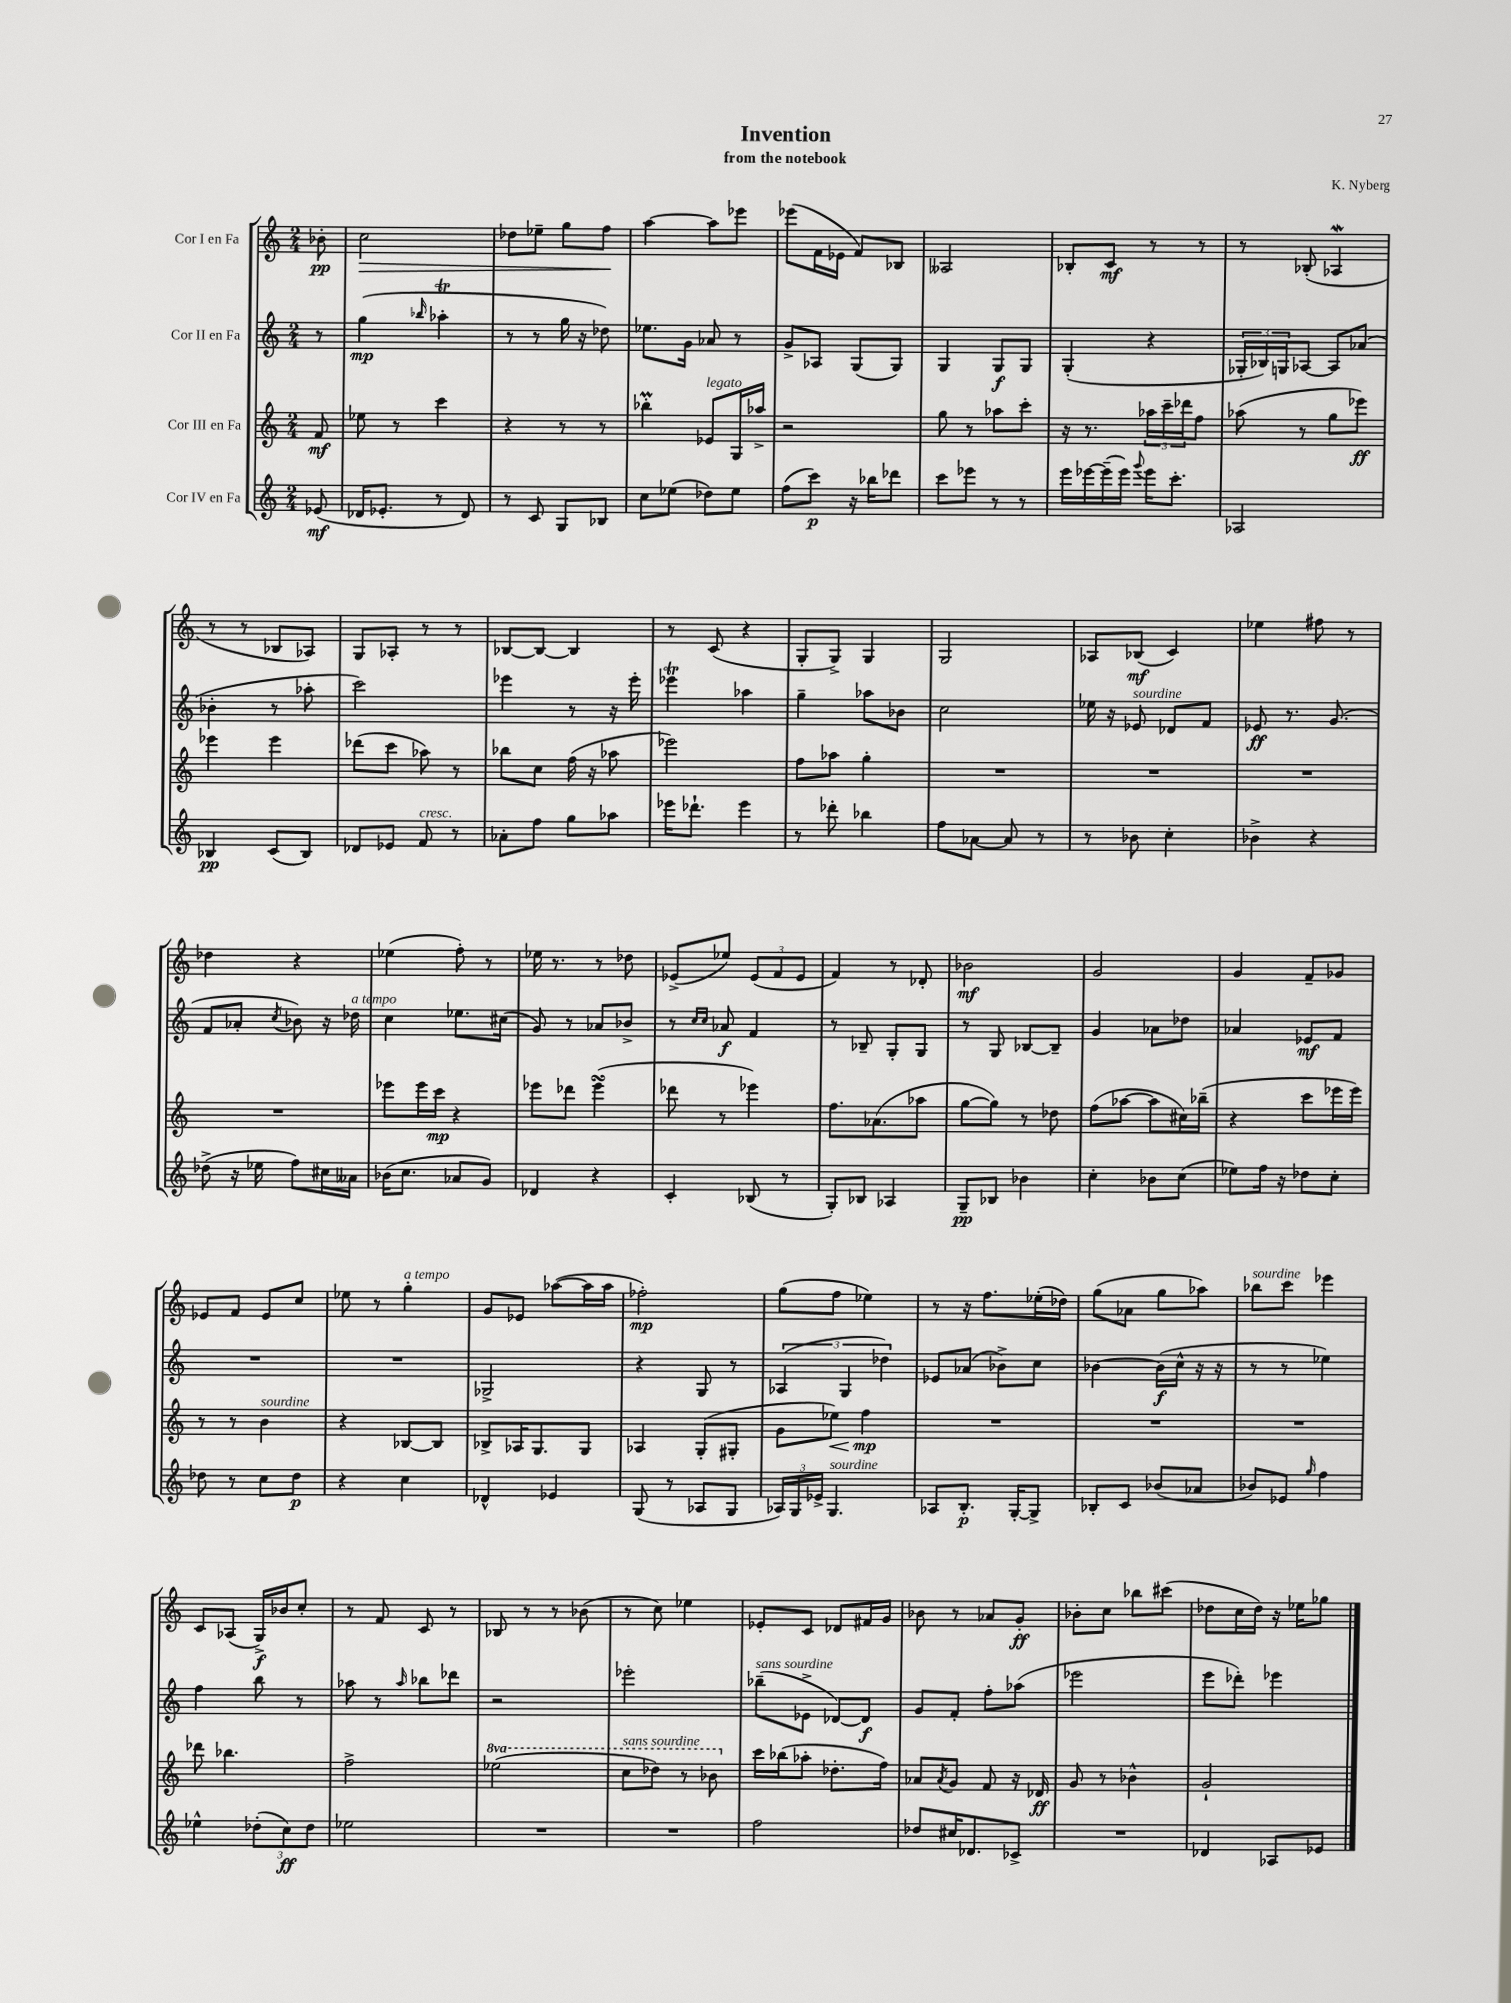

**kern	**kern	**kern	**kern
*staff4	*staff3	*staff2	*staff1
*clefG2	*clefG2	*clefG2	*clefG2
*k[]	*k[]	*k[]	*k[]
*M2/4	*M2/4	*M2/4	*M2/4
(8e-	8f	8r	8b-'
=	=	=	=
16d-	8ee-	(4gg	2cc
8.e-'	.	.	.
.	8r	.	.
.	.	16qqbb-	.
8r	4ccc	4aa-'	.
8d-)	.	.	.
=	=	=	=
8r	4r	8r	8dd-
8c	.	8r	8ee-~
8G	8r	16gg	8gg
.	.	16r	.
8B-	8r	8dd-)	8ff
=	=	=	=
8cc	4bb-'	8.ee-	[4aa
(8ee-	.	.	.
.	.	16g	.
8dd-)	8e-	8a-	8aa]
8ee-	16G	8r	8eee-
.	16aa-^	.	.
=	=	=	=
(8ff	2r	8g^	(8eee-
8ccc)	.	8A-	16f
.	.	.	16e-
16r	.	(8G	8f)
16bb-	.	.	.
8ddd-	.	8G)	8B-
=	=	=	=
8ccc	8gg	4G	2A--
8eee-	8r	.	.
8r	8aa-	8G	.
8r	8ccc'	8G	.
=	=	=	=
16eee	16r	(4G'	8B-'
[16eee-	8.r	.	.
(16eee-~]	.	.	8c
16eee-)	.	.	.
8qqggg	.	.	.
16eee-	24aa-	4r	8r
.	24ccc~	.	.
8.ccc'	.	.	.
.	24ddd-	.	.
.	8ff	.	8r
=	=	=	=
2A-	(8aa-	24G-'	8r
.	.	24B-)	.
.	.	24G	.
.	8r	[8A-	(8B-'
.	8gg	8A-]	4A-
.	8eee-)	(8a-	.
=	=	=	=
4B-	4eee-	4b-'	8r
.	.	.	8r
(8c	4eee-	8r	8B-
8B-)	.	8aa-'	8A-)
=	=	=	=
8d-	(8ddd-	2ccc)	8G
8e-	8ccc	.	8A-'
8f	8aa-)	.	8r
8r	8r	.	8r
=	=	=	=
8a-'	8bb-	4eee-	[8B-
8ff	8cc	.	8B-_
8gg	(16ff	8r	4B-]
.	16r	.	.
8aa-	8aa-	16r	.
.	.	16eee-'	.
=	=	=	=
16eee-	2eee-)	4eee-	8r
8.ddd-`	.	.	.
.	.	.	(8c
4eee-	.	4aa-	4r
=	=	=	=
8r	8ff	4gg~	8G'
8ddd-'	8aa-	.	8G^)
4bb-	4gg'	8aa-	4G
.	.	8b-	.
=	=	=	=
8ff	2r	2cc	2G
[8a-	.	.	.
8a-]	.	.	.
8r	.	.	.
=	=	=	=
8r	2r	16ee-	8A-
.	.	16r	.
8b-	.	8e-	(8B-
4cc'	.	8d-	4c)
.	.	8f	.
=	=	=	=
4b-^	2r	8e-	4ee-
.	.	8.r	.
4r	.	.	8ff#
.	.	(8.g	.
.	.	.	8r
=	=	=	=
(8dd-^	2r	8f	4dd-
16r	.	8a-'	.
16ee-	.	.	.
.	.	8qcc	.
8ff)	.	8b-)	4r
16cc#	.	16r	.
16a--	.	16dd-	.
=	=	=	=
(16b-	8eee-	4cc	(4ee-
8.cc	.	.	.
.	16eee-	.	.
.	16ccc	.	.
8a-	4r	8.ee-	8ff')
8g)	.	.	8r
.	.	(16cc#	.
=	=	=	=
4d-	8eee-	8g)	16ee-
.	.	.	8.r
.	8ddd-	8r	.
4r	(4eee-	8a-	8r
.	.	8b-^	8dd-
=	=	=	=
4c'	8ddd-	8r	(8e-^
.	.	16qqcc	.
.	.	16qqcc	.
.	8r	8a-	8ee-)
(8B-	4eee-)	4f	(12e-
.	.	.	12f
8r	.	.	.
.	.	.	12e-
=	=	=	=
8G')	8.ff	8r	4f)
8B-	.	8B-~	.
.	(8.a-	.	.
4A-	.	8G'	8r
.	8aa-	8G	8d-'
=	=	=	=
8G~	[8gg	8r	2b-
8B-	8gg])	8G	.
4b-	8r	[8B-	.
.	8dd-	8B-~]	.
=	=	=	=
4cc'	(8ff	4g	2g
.	[8aa-	.	.
8b-	8aa-]	8a-	.
(8cc	16cc#)	8dd-	.
.	(16bb-~	.	.
=	=	=	=
8ee-)	4r	4a-	4g
16ff	.	.	.
16r	.	.	.
8dd-	8ccc	8e-	8f~
8cc'	16eee-	8f	8g-
.	16eee-)	.	.
=	=	=	=
8dd-	8r	2r	8e-
8r	8r	.	8f
8cc	4b	.	8e-
8dd-	.	.	8cc
=	=	=	=
4r	4r	2r	8ee-
.	.	.	8r
4cc	[8B-	.	4gg'
.	8B-]	.	.
=	=	=	=
4d-^^	8B-^	2G-^	8g
.	16A-	.	8e-
.	8.G	.	.
4e-	.	.	([8aa-
.	8G	.	16aa-]
.	.	.	16aa-
=	=	=	=
(8G	4A-	4r	2ff-')
8r	.	.	.
8A-	(8G'	8G	.
8G	8G#'	8r	.
=	=	=	=
24A-)	8g	(6A-	(8gg
24G	.	.	.
24e-^	.	.	.
4.G	8ee-)	.	8ff
.	.	6G	.
.	4ff	.	4ee-)
.	.	6dd-)	.
=	=	=	=
8A-	2r	8e-	8r
8.B'	.	(8a-	16r
.	.	.	8.ff
.	.	8b-^)	.
[16G'	.	.	.
8G^]	.	8cc	(16ee-'
.	.	.	16dd-)
=	=	=	=
8B-'	2r	[4b-	(8gg
8c	.	.	8a-
(8b-	.	(16b-]	8gg
.	.	16cc^^	.
8a-	.	16r	8aa-)
.	.	16r	.
=	=	=	=
8b-)	2r	8r	8bb-
8e-	.	8r	8ccc
16qqgg	.	.	.
4ff	.	4ee-)	4eee-
=	=	=	=
4ee-^^	8ddd-	4ff	8c
.	4.bb-	.	(8A-
(12dd-'	.	8bb	16G^)
.	.	.	16b-
12cc)	.	.	.
.	.	8r	8cc'
12dd-	.	.	.
=	=	=	=
2ee-	2ff^	8aa-	8r
.	.	8r	8f
.	.	16qqaa-	.
.	.	8bb-	8c
.	.	8ddd-	8r
=	=	=	=
2r	(2eee-	2r	8B-
.	.	.	8r
.	.	.	8r
.	.	.	(8b-
=	=	=	=
2r	8ccc	2eee-'	8r
.	8ddd-)	.	8cc)
.	8r	.	4ee-
.	8bb-	.	.
=	=	=	=
2ff	16ccc	(8bb-~	8e-'
.	(16bb-	.	.
.	8aa-'	8e-^	8c
.	8.dd-'	[8d-)	8d-
.	.	8d-]	16f#
.	16ff)	.	16g
=	=	=	=
8dd-	8a-	8g	8b-
.	8qa-	.	.
16cc#	8g	8f'	8r
8.d-	.	.	.
.	8f	8ff'	8a-
8c-^	16r	(8aa-	8g'
.	16d-	.	.
=	=	=	=
2r	8g	2eee-	8b-'
.	8r	.	8cc
.	4b-^^	.	8bb-
.	.	.	(8ccc#
=	=	=	=
4d-	2g`	8eee	8dd-
.	.	8ddd-')	16cc
.	.	.	16dd-)
8A-	.	4eee-	16r
.	.	.	16ee-
8e-	.	.	8gg-
==	==	==	==
*-	*-	*-	*-
